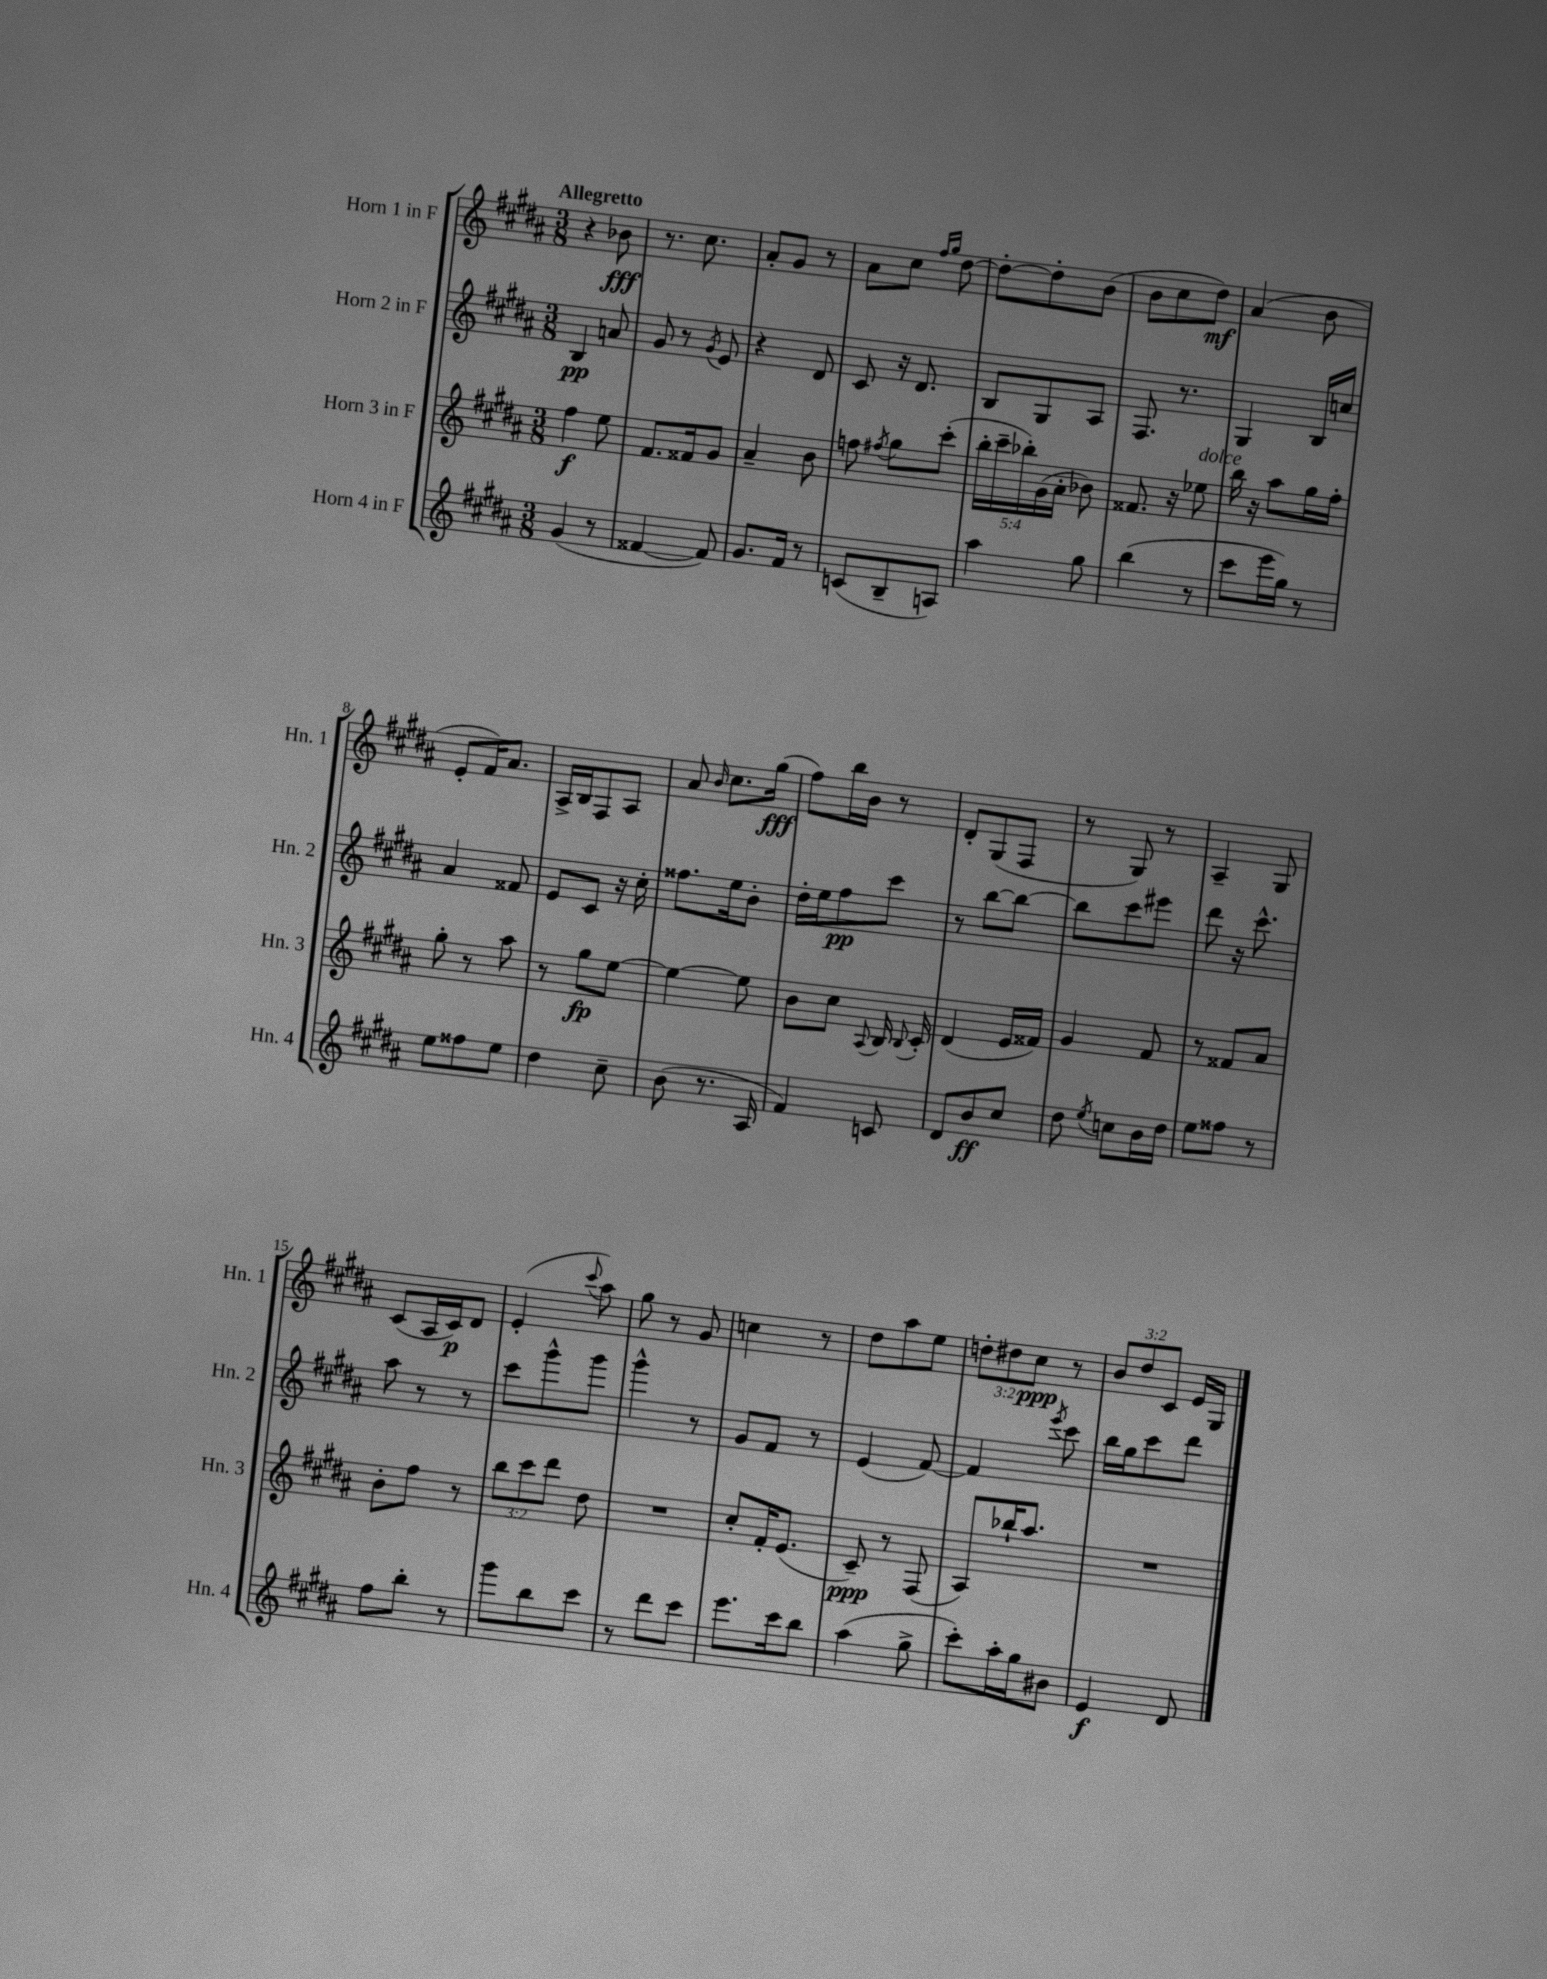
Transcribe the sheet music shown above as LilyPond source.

<<
\new StaffGroup <<
\new Staff = "s0" \with { instrumentName = "Horn 1 in F" shortInstrumentName = "Hn. 1" } {
    \clef treble \key b \major \numericTimeSignature \time 3/8 \override Staff.TupletNumber.text = #tuplet-number::calc-fraction-text \tempo "Allegretto"
    \autoBeamOff r4 bes'8\fff |
    r8. cis''8. |
    ais'8[-. gis'8] r8 |
    ais'8[ cis''8] \grace { fis''16[ gis''16] } dis''8~ |
    dis''8[~-. dis''8-. b'8]( |
    b'8[ cis''8 dis''8]\mf) |
    ais'4( b'8 |
    e'8[-. fis'16) ais'8.] |
    ais16[-> b16 fis8 ais8] |
    ais'8 \grace { b'16 } cis''8.[ gis''16]\fff( |
    fis''8[) b''16 b'16] r8 |
    dis'8[-. gis8( fis8] |
    r8 gis8) r8 |
    ais4-- gis8 |
    cis'8[( ais16 cis'16\p) dis'8] |
    e'4-.( \appoggiatura { cis'''8 } ais''8) |
    gis''8 r8 gis'8 |
    c''4 r8 |
    dis''8[ ais''8 e''8] |
    \tuplet 3/2 { d''8[-. dis''8 cis''8]\ppp } r8 |
    \tuplet 3/2 { b'8[ dis''8 cis'8] } e'16[ gis16] \bar "|." |
}
\new Staff = "s1" \with { instrumentName = "Horn 2 in F" shortInstrumentName = "Hn. 2" } {
    \clef treble \key b \major \numericTimeSignature \time 3/8
    \autoBeamOff b4\pp a'8 |
    gis'8 r8 \acciaccatura { gis'8 } e'8 |
    r4 dis'8 |
    cis'8 r16 dis'8. |
    b8[ gis8 ais8] |
    fis8. r8. |
    gis4 b16[ c''16] |
    ais'4 fisis'8 |
    e'8[ cis'8] r16 cis''16-. |
    fisis''8.[ e''16 b'8]-. |
    dis''16[-. e''16 fis''8\pp cis'''8] |
    r8 b''8[~ b''8]~ |
    b''8[ cis'''8 eis'''8] |
    dis'''8 r16 cis'''8.-^ |
    ais''8 r8 r8 |
    cis'''8[ gis'''8-^ gis'''8] |
    gis'''4-^ r8 |
    gis'8[ fis'8] r8 |
    e'4( fis'8~) |
    fis'4 \acciaccatura { e'''8 } cis'''8 |
    b''16[ gis''16 cis'''8 dis'''8] \bar "|." |
}
\new Staff = "s2" \with { instrumentName = "Horn 3 in F" shortInstrumentName = "Hn. 3" } {
    \clef treble \key b \major \numericTimeSignature \time 3/8 \override Staff.TupletNumber.text = #tuplet-number::calc-fraction-text
    \autoBeamOff fis''4\f e''8 |
    fis'8.[ fisis'16 gis'8] |
    ais'4-- b'8 |
    f''8 \acciaccatura { fis''8 } gis''8[ cis'''8]-.( |
    \tuplet 5/4 { b''16[-. cis'''16-- bes''16-.) gis'16( ais'16]-. } bes'8) |
    fisis'8. r16 ees''8^\markup { \italic "dolce" } |
    b''16 r16 ais''8[ gis''16 fis''16]-. |
    gis''8-. r8 ais''8 |
    r8 gis''8[\fp e''8]~ |
    e''4~ e''8 |
    b'8[ cis''8] \appoggiatura { ais8 } b16 \appoggiatura { b8 } cis'16-. |
    dis'4( e'16[ fisis'16]) |
    gis'4 fis'8 |
    r8 fisis'8[ ais'8] |
    b'8[-. fis''8] r8 |
    \tuplet 3/2 { b''8[ cis'''8 dis'''8] } dis''8 |
    R4. |
    cis''8[-. fis'16-. e'8.]( |
    cis'8--\ppp) r8 fis8( |
    ais8[) bes''16-! ais''8.] |
    R4. \bar "|." |
}
\new Staff = "s3" \with { instrumentName = "Horn 4 in F" shortInstrumentName = "Hn. 4" } {
    \clef treble \key b \major \numericTimeSignature \time 3/8
    \autoBeamOff gis'4( r8 |
    fisis'4~ fisis'8) |
    gis'8.[ fis'16] r8 |
    c'8[( b8-- a8]) |
    ais''4 gis''8 |
    b''4( r8 |
    cis'''8[ e'''16 gis''16]) r8 |
    e''8[ fisis''8 e''8] |
    dis''4 cis''8-- |
    b'8( r8. ais16 |
    fis'4) c'8 |
    dis'8[ b'8\ff cis''8] |
    dis''8 \acciaccatura { e''8 } c''8[ b'16 dis''16] |
    e''8[ fisis''8] r8 |
    fis''8[ b''8]-. r8 |
    gis'''8[ b''8 cis'''8] |
    r8 dis'''8[ cis'''8] |
    e'''8.[ cis'''16 b''8] |
    ais''4( gis''8-> |
    cis'''8[-.) ais''16-. gis''16 bis'8] |
    e'4\f dis'8 \bar "|." |
}
>>
>>
